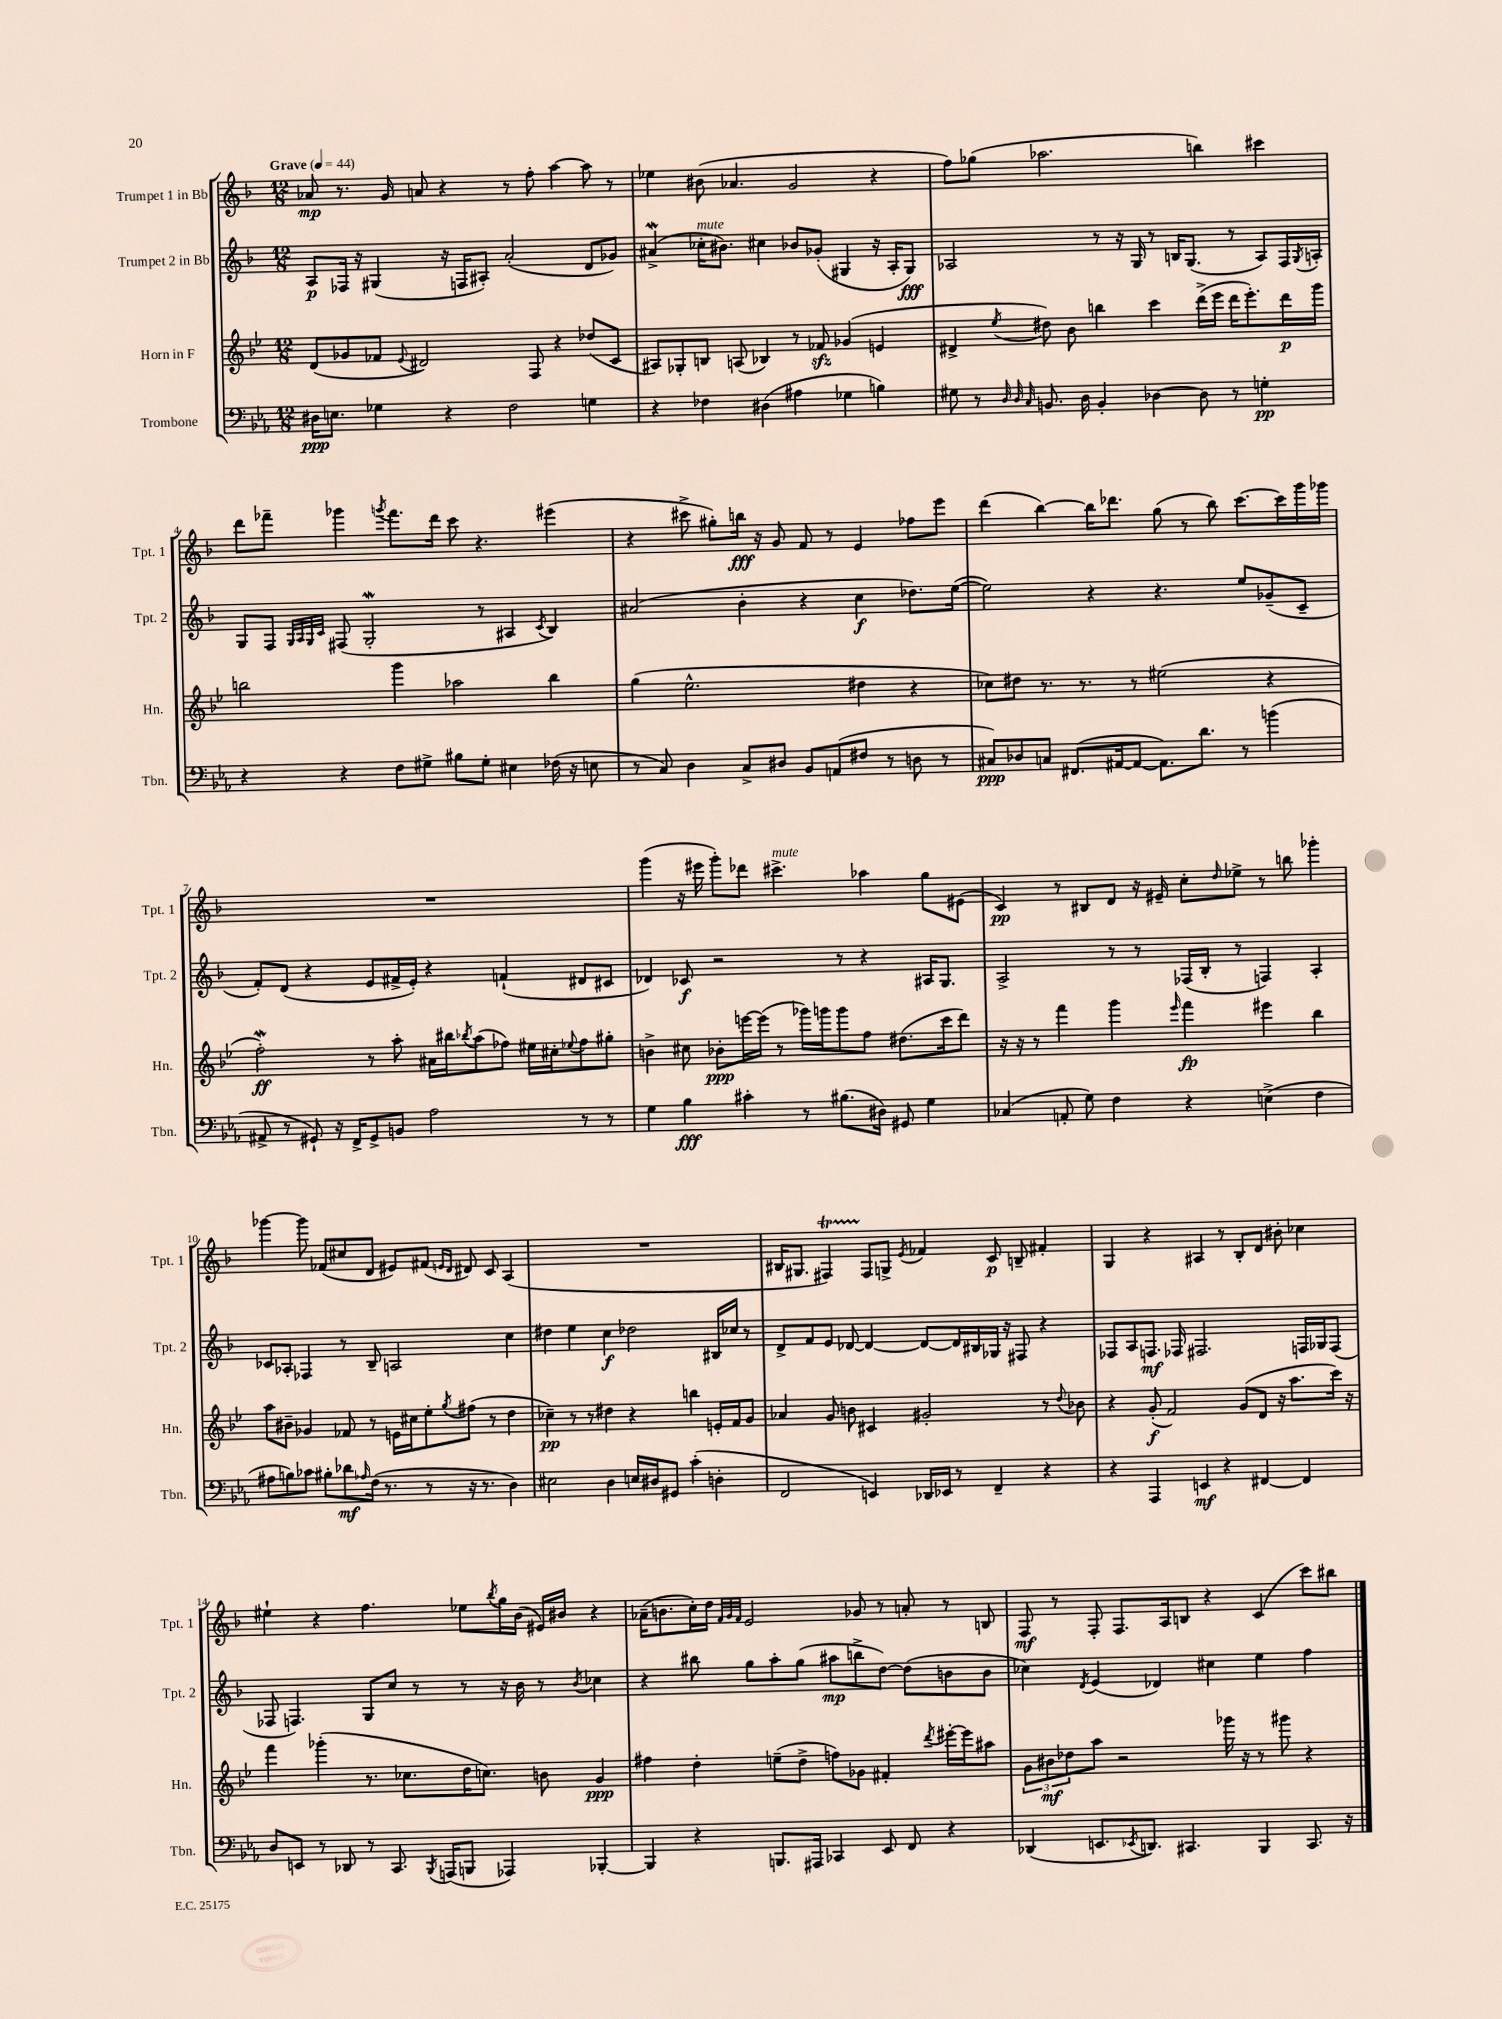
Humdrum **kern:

**kern	**dynam	**kern	**dynam	**kern	**dynam	**kern	**dynam
*part4	*part4	*part3	*part3	*part2	*part2	*part1	*part1
*staff4	*staff4	*staff3	*staff3	*staff2	*staff2	*staff1	*staff1
*I"Trombone	*	*I"Horn in F	*	*I"Trumpet 2 in Bb	*	*I"Trumpet 1 in Bb	*
*I'Tbn.	*	*I'Hn.	*	*I'Tpt. 2	*	*I'Tpt. 1	*
*clefF4	*	*clefG2	*	*clefG2	*	*clefG2	*
*k[b-e-a-]	*	*k[b-e-]	*	*k[b-]	*	*k[b-]	*
*M12/8	*	*M12/8	*	*M12/8	*	*M12/8	*
*MM44	*	*MM44	*	*MM44	*	*MM44	*
=1	=1	=1	=1	=1	=1	=1	=1
!	!	!	!	!	!	!LO:TX:a:B:t=Grave	!
16D#X\KL	ppp	(8d/L	.	8A/L	p	8a-X/	mp
8.En\J	.	.	.	.	.	.	.
.	.	8g-X/	.	16F-X/Jk	.	8.r	.
.	.	.	.	16r	.	.	.
4G-X\	.	8f-X/J	.	(4G#X/	.	.	.
.	.	.	.	.	.	16g/	.
.	.	8qqe-/	.	.	.	.	.
.	.	2d#X/)	.	.	.	8an/	.
4r	.	.	.	16r	.	4r	.
.	.	.	.	16Fn/KL	.	.	.
.	.	.	.	8A#X'/J)	.	.	.
2F\	.	.	.	(2a'/	.	8r	.
.	.	8F/	.	.	.	8ff'\	.
.	.	4r	.	.	.	[4aa\	.
4Gn\	.	(8dd-X/L	.	8d/L	.	8aa\]	.
.	.	8c/J	.	8g-X/J)	.	8r	.
=2	=2	=2	=2	=2	=2	=2	=2
4r	.	8A#X/L)	.	(4a#XW^/	.	4ee-X\	.
.	.	8G-X'/	.	.	.	.	.
!	!	!	!	!LO:TX:a:i:t=mute	!	!	!
4F-X\	.	8Bn/J	.	16cc-X'\KL	.	(8b#X\	.
.	.	.	.	8.b#X\J)	.	.	.
.	.	(8An/	.	.	.	4.a-X/	.
(4D#X\	.	4B-X/)	.	4cc#X\	.	.	.
4A#X\	.	8r	.	8b-X/L	.	2g/	.
.	.	8f-Xzz/	.	(8g-X'/J	.	.	.
4G-X\	.	(4g-X/	.	4G#X/	.	.	.
4Bn\)	.	4en/	.	16r	.	4r	.
.	.	.	.	16A'/KL	.	.	.
.	.	.	.	8G#/J)	fff	.	.
=3	=3	=3	=3	=3	=3	=3	=3
8G#X\	.	4d#X^/	.	2A-X/	.	8ff\L)	.
8r	.	.	.	.	.	(8gg-X\J	.
32qqD/	.	.	.	.	.	.	.
32qqD/	.	.	.	.	.	.	.
32qqC/	.	8qee-/	.	.	.	.	.
8.BBn/	.	8dd#X\)	.	.	.	2.aa-X\	.
.	.	8b-\	.	.	.	.	.
16D\	.	.	.	.	.	.	.
4BB'/	.	4bbn\	.	8r	.	.	.
.	.	.	.	16r	.	.	.
.	.	.	.	16G/	.	.	.
[4D-X\	.	4ccc\	.	8r	.	.	.
.	.	.	.	16Bn/KL	.	.	.
.	.	.	.	(8.G/J	.	.	.
8D-\]	.	(16ddd^\LL	.	.	.	4bbn\)	.
.	.	16eee-\JJ	.	.	.	.	.
8r	.	16ddd\KL	.	8r	.	.	.
.	.	8.eee-'\)	.	.	.	.	.
4Gn'\	pp	.	.	8A-/L)	.	4ccc#X\	.
.	.	16ddd\L	p	16F/L	.	.	.
.	.	.	.	8qG/	.	.	.
.	.	16ggg\JJ	.	16An'/JJ	.	.	.
!!LO:LB:g=z
=4	=4	=4	=4	=4	=4	=4	=4
4r	.	2bbn\	.	8G/L	.	8ddd\L	.
.	.	.	.	8F/J	.	8fff-X~\J	.
.	.	.	.	32qqG/LLL	.	.	.
.	.	.	.	32qqA/	.	.	.
.	.	.	.	32qqG/	.	.	.
.	.	.	.	32qqc/JJJ	.	.	.
4r	.	.	.	(8F#X/	.	4ggg-X\	.
.	.	.	.	2GW'/	.	.	.
.	.	.	.	.	.	8qgggn/	.
8F\L	.	4ggg\	.	.	.	8.fff-\L	.
8G#X^\J	.	.	.	.	.	.	.
.	.	.	.	.	.	16ddd\Jk	.
8B#X\L	.	2aa-X\	.	.	.	8ccc\	.
8G#'\J	.	.	.	8r	.	4.r	.
4E#X\	.	.	.	4A#X/	.	.	.
.	.	.	.	8qc/	.	.	.
(16F-X\	.	4bb\	.	4B-/)	.	(4eee#X\	.
16r	.	.	.	.	.	.	.
8En\	.	.	.	.	.	.	.
=5	=5	=5	=5	=5	=5	=5	=5
8r	.	(4gg\	.	(2a#X/	.	4r	.
8C/)	.	.	.	.	.	.	.
4D\	.	2.ee-^^\	.	.	.	8ccc#X^\	.
.	.	.	.	.	.	8gg#X'\L)	.
8C^/L	.	.	.	4b-'\	.	16bbn\Jk	fff
.	.	.	.	.	.	16r	.
8D#X/J	.	.	.	.	.	8g/	.
8BB-/L	.	.	.	4r	.	8f/	.
(8AAn/	.	.	.	.	.	8r	.
8F#X/J	.	4dd#X\	.	4cc\	f	4e/	.
8r	.	.	.	.	.	.	.
8Dn\	.	4r	.	8.dd-X\L)	.	8ff-X\L	.
8r	.	.	.	.	.	8eee\J	.
.	.	.	.	([16ee\Jk	.	.	.
=6	=6	=6	=6	=6	=6	=6	=6
8C#X/L)	ppp	8cc-X\L)	.	2ee\])	.	(4ddd\	.
8D-X/	.	8dd#X\J	.	.	.	.	.
8Cn/J	.	8.r	.	.	.	[4bb-\)	.
(8.FF#X/L	.	.	.	.	.	.	.
.	.	8.r	.	.	.	.	.
.	.	.	.	4r	.	16bb-\KL]	.
[16AA#X/k	.	.	.	.	.	8.ddd-X\J	.
8AA#/J_	.	8r	.	.	.	.	.
8.AA#\L])	.	(2ee#X\	.	4.r	.	(8gg\	.
.	.	.	.	.	.	8r	.
8.d\J	.	.	.	.	.	.	.
.	.	.	.	.	.	8bb-\)	.
8r	.	.	.	8ee/L	.	[8.ccc\L	.
(4bn\	.	4r	.	(8g-X~/	.	.	.
.	.	.	.	.	.	16ccc\L]	.
.	.	.	.	8c~/J	.	16ggg\	.
.	.	.	.	.	.	16ggg-X\JJ	.
!!LO:LB:g=z
=7	=7	=7	=7	=7	=7	=7	=7
8AA#X^/	.	2ffW'\)	ff	8f'/L)	.	1.r	.
8r	.	.	.	(8d/J	.	.	.
8GG#X`/)	.	.	.	4r	.	.	.
16r	.	.	.	.	.	.	.
16FF^/KL	.	.	.	.	.	.	.
8GG#^/	.	8r	.	8e/L	.	.	.
8BBn/J	.	8aa'\	.	16f#X^/L	.	.	.
.	.	.	.	16e'/JJ)	.	.	.
2A-\	.	16a#X\LL	.	4r	.	.	.
.	.	16bb#X\J	.	.	.	.	.
.	.	8qbb-X/	.	.	.	.	.
.	.	(8aa\	.	.	.	.	.
.	.	8ff-X\J)	.	(4fn`/	.	.	.
.	.	16ee#X\LL	.	.	.	.	.
.	.	16cc#X'\J	.	.	.	.	.
.	.	8qqee-X/	.	.	.	.	.
8r	.	8ff-\	.	8d#X/L	.	.	.
8r	.	8gg#X'\J	.	8c#X/J	.	.	.
=8	=8	=8	=8	=8	=8	=8	=8
4G\	.	4bn^\	.	4d-X/)	.	(4ggg\	.
4B-\	fff	8cc#X\	.	8c-X/	f	16r	.
.	.	.	.	.	.	16eee#X\	.
.	.	8b-X'\L	ppp	2r	.	8ggg'\L)	.
4c#X'\	.	[16eeen\L	.	.	.	8ddd-X\J	.
.	.	(16eee\JJ]	.	.	.	.	.
!	!	!	!	!	!	!LO:TX:a:i:t=mute	!
.	.	8r	.	.	.	4.ccc#X^\	.
8r	.	16ggg-X\LL)	.	.	.	.	.
.	.	16gggn\J	.	.	.	.	.
(8.B#X\L	.	8ggg\	.	8r	.	.	.
.	.	8ff\J	.	4r	.	4aa-X\	.
16D#X\Jk)	.	.	.	.	.	.	.
8GG#X/	.	(8.dd#X\L	.	.	.	.	.
4G\	.	.	.	16A#X/KL	.	8gg\L	.
.	.	16ccc\k	.	8.G/J	.	.	.
.	.	8ddd\J)	.	.	.	(8e#X\J	.
=9	=9	=9	=9	=9	=9	=9	=9
(4C-X/	.	16r	.	2A^/	.	4c/)	pp
.	.	16r	.	.	.	.	.
.	.	8r	.	.	.	.	.
8AAn'/	.	4fff\	.	.	.	8r	.
8G\)	.	.	.	.	.	8B#X/L	.
4F\	.	4ggg\	.	8r	.	8d/J	.
.	.	.	.	8r	.	16r	.
.	.	.	.	.	.	16e#X~/	.
.	.	16qqeee-/	.	.	.	.	.
4r	.	4fff\	fp	(16F-X/LL	.	8cc'\L	.
.	.	.	.	16B-'/JJ	.	.	.
.	.	.	.	.	.	16qqdd/	.
.	.	.	.	8r	.	8ee-X^\J	.
(4En^\	.	4eee#X\	.	4Fn/)	.	8r	.
.	.	.	.	.	.	8bbn\	.
4F\	.	4bb-\	.	4A'/	.	4ggg-X'\	.
!!LO:LB:g=z
=10	=10	=10	=10	=10	=10	=10	=10
8A#X\L	.	8aa\L	.	8c-X/L	.	[4ggg-X\	.
8Bn\)	.	8b#X~\J	.	8A-X'/J	.	.	.
8c-X\J	.	4g-X/	.	4F-X/	.	8ggg-\]	.
8B#X'\L	.	.	.	.	.	(8f-X/L	.
8d-X\	mf	8f-X/	.	8r	.	8cc#X/	.
16qqA-X/	.	.	.	.	.	.	.
(16F\Jk	.	8r	.	8B-~/	.	8d/J	.
8.r	.	.	.	.	.	.	.
.	.	16en\LL	.	2An/	.	8e#X/L)	.
.	.	16cc#X\J	.	.	.	.	.
8r	.	8ee-'\	.	.	.	(8f#X/J	.
.	.	.	.	.	.	16qqen/LL	.
.	.	8qgg/	.	.	.	16qqd/JJ	.
16r	.	(8ff#X\J	.	.	.	8d#X/)	.
8.r	.	.	.	.	.	.	.
.	.	8r	.	.	.	8c/	.
4D\)	.	4dd\	.	4cc\	.	(4A/	.
=11	=11	=11	=11	=11	=11	=11	=11
2E#X\	.	4cc-X~\)	pp	4dd#X\	.	1.r	.
.	.	8r	.	4ee\	.	.	.
.	.	8r	.	.	.	.	.
4D\	.	4dd#X\	.	4cc\	f	.	.
16En/LL	.	4r	.	2dd-X\	.	.	.
16D#X/J	.	.	.	.	.	.	.
8GG#X/J	.	.	.	.	.	.	.
(4c'\	.	4bbn\	.	.	.	.	.
4Dn'\	.	16en'/LL	.	16B#X/LL	.	.	.
.	.	16f/J	.	16cc-X/JJ	.	.	.
.	.	8g/J	.	8r	.	.	.
=12	=12	=12	=12	=12	=12	=12	=12
2FF/	.	4a-X/	.	8d^/L	.	16B#X/KL	.
.	.	.	.	.	.	8.G#X/J	.
.	.	.	.	8f/	.	.	.
.	.	8g/	.	8e/J	.	4F#Xt/)	.
.	.	8bn\	.	[8d-X/	.	.	.
4EEn/)	.	4c#X/	.	4d-/_	.	8F#/L	.
.	.	.	.	.	.	8Gn^/J	.
.	.	.	.	.	.	8qe/	.
16DD-X/LL	.	2g#X'/	.	8d-/L_	.	4f-X/	.
16EE-X/JJ	.	.	.	.	.	.	.
8r	.	.	.	16d-/L]	.	.	.
.	.	.	.	16B#X/	.	.	.
4FF~/	.	.	.	16G-X/JJ	.	8c/	p
.	.	.	.	16r	.	.	.
.	.	.	.	8F#X/	.	8Bn~/	.
4r	.	8r	.	4r	.	4f#X'/	.
.	.	8qqdd/	.	.	.	.	.
.	.	8b-X\	.	.	.	.	.
=13	=13	=13	=13	=13	=13	=13	=13
4r	.	4r	.	8F-X/L	.	4G/	.
.	.	.	.	8A/	.	.	.
4AAA-/	.	(8g'/	f	8.Fn/J	mf	4r	.
.	.	2f/)	.	.	.	.	.
.	.	.	.	16F-X/	.	.	.
4EEn/	mf	.	.	2.F#X/	.	4A#X/	.
4r	.	.	.	.	.	8r	.
.	.	(8g/L	.	.	.	8B-'/L	.
[4FF#X/	.	8d/J	.	.	.	8d/J	.
.	.	16r	.	.	.	8b#X'\	.
.	.	8.aa\L	.	.	.	.	.
4FF#/]	.	.	.	16Fn/LL	.	4cc-X\	.
.	.	.	.	16G-X/J	.	.	.
.	.	16ccc\Jk)	.	(8F/J	.	.	.
.	.	16r	.	.	.	.	.
!!LO:LB:g=z
=14	=14	=14	=14	=14	=14	=14	=14
8D/L	.	4fff\	.	8F-X/	.	4ee#X`\	.
8EEn/J	.	.	.	4.Fn/)	.	.	.
8r	.	(4ggg-X'\	.	.	.	4r	.
8DD-X/	.	.	.	.	.	.	.
8r	.	8.r	.	8G/L	.	4.ff\	.
8.CC/	.	.	.	8cc/J	.	.	.
.	.	8.cc-X\L	.	.	.	.	.
.	.	.	.	8r	.	.	.
8qBBB-/	.	.	.	.	.	.	.
(16AAAn/KL	.	.	.	.	.	.	.
8BBBn/J	.	16dd\K	.	8r	.	8ee-X\L	.
.	.	8.ccn\J)	.	.	.	.	.
.	.	.	.	.	.	8qbb-/	.
4AAA-X/)	.	.	.	16r	.	16gg\L	.
.	.	.	.	16b-\	.	(16b-\JJ	.
.	.	8bn\	.	8r	.	16e#X/LL)	.
.	.	.	.	.	.	16b#X/JJ	.
.	.	.	.	8qb-/	.	.	.
[4BBB-X'/	.	4g/	ppp	4cc-X\	.	4r	.
=15	=15	=15	=15	=15	=15	=15	=15
4BBB-/]	.	4ff#X\	.	4r	.	(16a-X~\KL	.
.	.	.	.	.	.	8.bn\	.
4r	.	4dd'\	.	8bb#X\	.	16cc'\L)	.
.	.	.	.	.	.	16dd\JJ	.
.	.	.	.	.	.	32qqf/LLL	.
.	.	.	.	.	.	32qqg/	.
.	.	.	.	.	.	32qqf/JJJ	.
.	.	.	.	8gg\L	.	2e/	.
8.BBBn/L	.	(8een~\L	.	8aa'\	.	.	.
.	.	8dd^\J	.	(8gg\J	.	.	.
16AAA#X/Jk	.	.	.	.	.	.	.
4CC-X/	.	8ffn\L)	.	8aa#X\L	mp	.	.
.	.	8g-X\J	.	8bbn^\	.	8g-X/	.
8EE-/	.	4f#X'/	.	[8dd\J)	.	8r	.
8FF/	.	.	.	(8dd\L]	.	8an'/	.
.	.	8qddd/	.	.	.	.	.
4r	.	[16eee#X'\LL	.	8bn\	.	8r	.
.	.	16eee#\J]	.	.	.	.	.
.	.	8aa#X\J	.	8b\J	.	8Bn/	.
=16	=16	=16	=16	=16	=16	=16	=16
(4DD-X/	.	12g\L	.	4cc-X\)	.	8F/	mf
.	.	12b#X\	mf	.	.	.	.
.	.	.	.	.	.	8r	.
.	.	12dd-X\	.	.	.	.	.
.	.	.	.	8qd/	.	.	.
8.EEn/L	.	8aa\J	.	(4e/	.	8F'/	.
.	.	2r	.	.	.	8.F/L	.
8qEE-X/	.	.	.	.	.	.	.
8.DDn/J)	.	.	.	.	.	.	.
.	.	.	.	4d-X/)	.	.	.
.	.	.	.	.	.	16A/k	.
4.CC#X/	.	.	.	.	.	8Bn/J	.
.	.	.	.	4cc#X\	.	4r	.
.	.	16ggg-X\	.	.	.	.	.
.	.	16r	.	.	.	.	.
4BBB-/	.	8r	.	4ee\	.	(4c/	.
.	.	8ggg#X\	.	.	.	.	.
8.CC#/	.	4r	.	4ff\	.	8ccc\L)	.
.	.	.	.	.	.	8bb#X\J	.
16r	.	.	.	.	.	.	.
==	==	==	==	==	==	==	==
*-	*-	*-	*-	*-	*-	*-	*-
